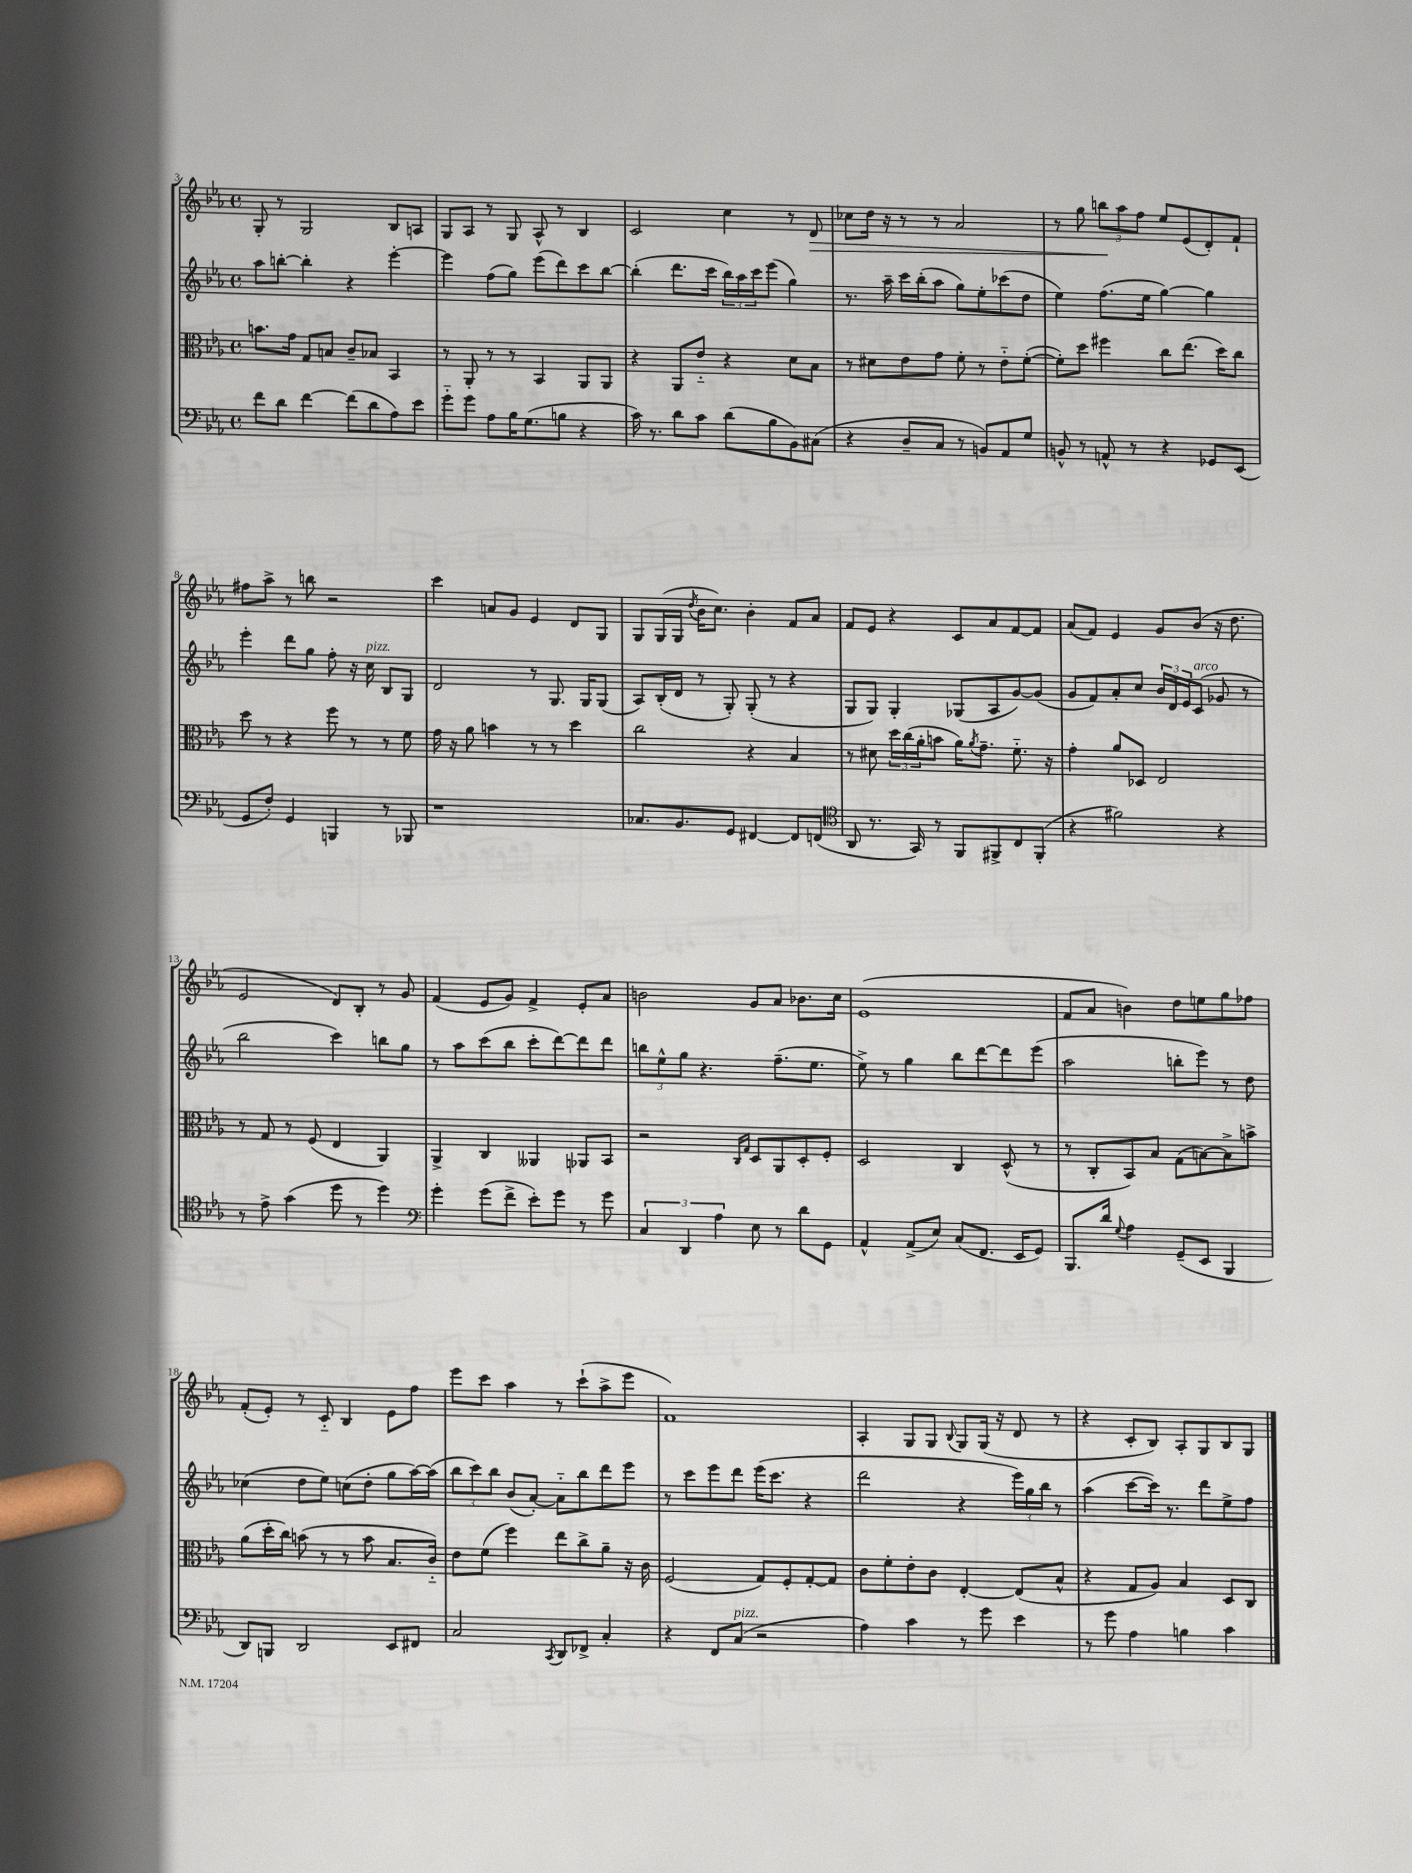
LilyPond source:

<<
\new StaffGroup <<
\new Staff = "s0" {
    \clef treble \key ees \major \defaultTimeSignature \time 4/4
    g8-. r8 g2 bes8 a8 |
    g8 aes8 r8 g8 aes8-^ r8 bes4 |
    c'2 c''4 r8 d'8\> |
    ces''8 d''16 r16 r8 r8 aes'2 |
    r8 g''8 \tuplet 3/2 { b''8\! aes''8 f''8 } ees''8 ees'8( d'8-.) f'8-! |
    fis''8 aes''8-> r8 b''8 r2 |
    c'''4 a'8 g'8 ees'4 d'8 g8 |
    g8 g16( g16 \acciaccatura { d''8 } bes'16 c''8.) bes'4-. f'8 aes'8 |
    f'8 ees'8 r4 c'8 aes'8 f'8~ f'8 |
    aes'8( f'8) ees'4 g'8 bes'8( r16 d''8. |
    ees'2 d'8) bes8-. r8 g'8 |
    f'4( ees'8 g'8) f'4-> ees'8-. aes'8 |
    b'2 g'8 aes'8 bes'8. c''16 |
    ees'1( |
    f'8 aes'8 b'4) d''8 e''8 g''8 fes''8 |
    f'8-.( ees'8-.) r8 c'8-_ bes4 ees'8 f''8 |
    ees'''8 c'''8 aes''4 r8 c'''8-!( aes''8-> ees'''8 |
    f'1) |
    aes4-. g8 g8 \appoggiatura { bes8 } g8 g16( r16 d'8 r8 |
    r4 c'8-. bes8) aes8-. g8 bes8 g8 \bar "|." |
}
\new Staff = "s1" {
    \clef treble \key ees \major \defaultTimeSignature \time 4/4
    aes''8 b''8~-. b''4-. r4 ees'''4~-. |
    ees'''4 f''8( g''8) ees'''8( d'''8) c'''8 bes''8~ |
    bes''4-.( d'''8. c'''16 \tuplet 3/2 { bes''16) aes''16 c'''16 } ees'''8( g''4) |
    r8. aes''16-- c'''16 bes''16-.( aes''8 g''8) ees''8-. ces'''8( d''8 |
    ees''4) f''8.( ees''16 g''4~) g''4 |
    ees'''4-. d'''8 g''8 f''8-. r16 c''16^\markup { \italic "pizz." } bes8 g8 |
    d'2 r8 g8. g16 g8( |
    aes8) bes16-.( d'16 r8 g8-.) g8-.( r8 r4 |
    g8 g8) g4-. ges8( aes8 g'8~) g'8( |
    g'8 f'8) aes'8-. c''8 \tuplet 3/2 { bes'16 d'16 ees'16 } c'8^\markup { \italic "arco" }( ges'8 r8 |
    bes''2 c'''4) b''8 g''8 |
    r8 aes''8 c'''8( bes''8 c'''8-. d'''8~) d'''8 d'''8 |
    \tuplet 3/2 { b''8 ees''8-^ g''8 } r4. f''8.--( ees''8. |
    ees''8->) r8 g''4 bes''8 d'''8~ d'''8 ees'''8( |
    aes''2 b''8-. ees'''8) r8 d''8 |
    ces''4( d''8 ees''8) c''8( d''8-. g''8 aes''16~) aes''16( |
    \tuplet 3/2 { bes''8 c'''8) bes''8 } bes'8( aes'8~-.) aes'8-_ bes''8 d'''8 ees'''8 |
    r8 c'''8 ees'''8 d'''8 ees'''16( c'''8. r4 |
    d'''2 r4 \tuplet 3/2 { ees'''16) g''16 bes''16 } r8 |
    aes''4( c'''8~ c'''16) r8. d'''8 ees''8-> f''8 \bar "|." |
}
\new Staff = "s2" {
    \clef alto \key ees \major \defaultTimeSignature \time 4/4
    b'8. g'16 g8 b8 c'8-- bes8 bes,4 |
    r8 aes,8-. r8 r8 bes,4 aes,8 aes,8 |
    r4 aes,8 ees'8-_ r4 d'8 bes8 |
    r8 dis'8 ees'8 g'8 f'8-. r8 ees'8-_ f'8~-.( |
    f'8-.) d''8 fis''4 c''8 ees''8.( d''16) c''8 |
    d''8 r8 r4 f''8 r8 r8 f'8 |
    g'16 r16 aes'8 b'4 r8 r8 d''4 |
    c''2 r4 bes4 |
    r8 dis'8 \tuplet 3/2 { d''16 c''16( aes'16-. } b'8 aes'16) \acciaccatura { aes'8 } g'8.-- f'8.-_ r16 |
    g'4-. aes'8 des8 ees2 |
    r8 g8 r8 f8( ees4 aes,4) |
    aes,4-> c4 aeses,4 aes,8 bes,8 |
    r2 \grace { c16 g16 } d8 aes,8 d8-. f8-. |
    d2 c4 d8-^( r8 |
    r8 c8-. bes,8) bes8 g8( b8~) b8-> b'8-> |
    aes'8( d''16-. c''16) b'8( r8 r8 b'8 bes8. c'16-_) |
    ees'8 f'8( f''4) ees''8 c''8-> aes'8-- r16 c'16 |
    f2( g8) f8-. g8~-. g8 |
    c'8 f'8-. ees'8-. c'8 ees4~-. ees8( bes8-^ |
    r4 g8 aes8) bes4 d8 c8 \bar "|." |
}
\new Staff = "s3" {
    \clef bass \key ees \major \defaultTimeSignature \time 4/4
    f'8 d'8 f'4~ f'8( d'8 aes8) ees'8 |
    g'8-_ g'8 aes8 bes16 g8.( b8 r4 |
    c'16) r8. d'8 c'8 d'8( bes8 bes,8) cis8( |
    r4 d8-- c8 r8 b,8) aes,8 g8 |
    b,8-^ r8 a,8-^ r8 r4 ges,8 ees,8( |
    g,8 f8-.) g,4 b,,4 r8 bes,,8 |
    r1 |
    ces8. bes,8. g,8 fis,4~ fis,8 f,8( |
    \clef tenor aes,8 r8. g,16) r8 f,8 fis,8-> c8 fis,8-.( |
    r4 fis'2) r4 |
    r8 ees'8-> g'4( d''8 r8 d''4) |
    \clef bass g'4-. g'8( f'8-> ees'8-.) g'8 r8 g'8 |
    \tuplet 3/2 { c4 d,4 aes4 } ees8 r8 d'8 g,8 |
    aes,4-^ aes,8->( ees8) c8( f,8. ees,16 g,8) |
    bes,,8. d'16 \appoggiatura { g8 } aes4 g,8--( ees,8 bes,,4 |
    d,8) b,,8 d,2 ees,8 fis,8 |
    c2 \acciaccatura { c,8 } d,8 fes,8-> c4-. |
    r4 f,8 c8^\markup { \italic "pizz." }( r2 |
    aes4) c'4 r8 g'8 ees'4 |
    r8 g'8 aes4 b4 c'4 \bar "|." |
}
>>
>>
\layout { \context { \Score currentBarNumber = #3 } }
